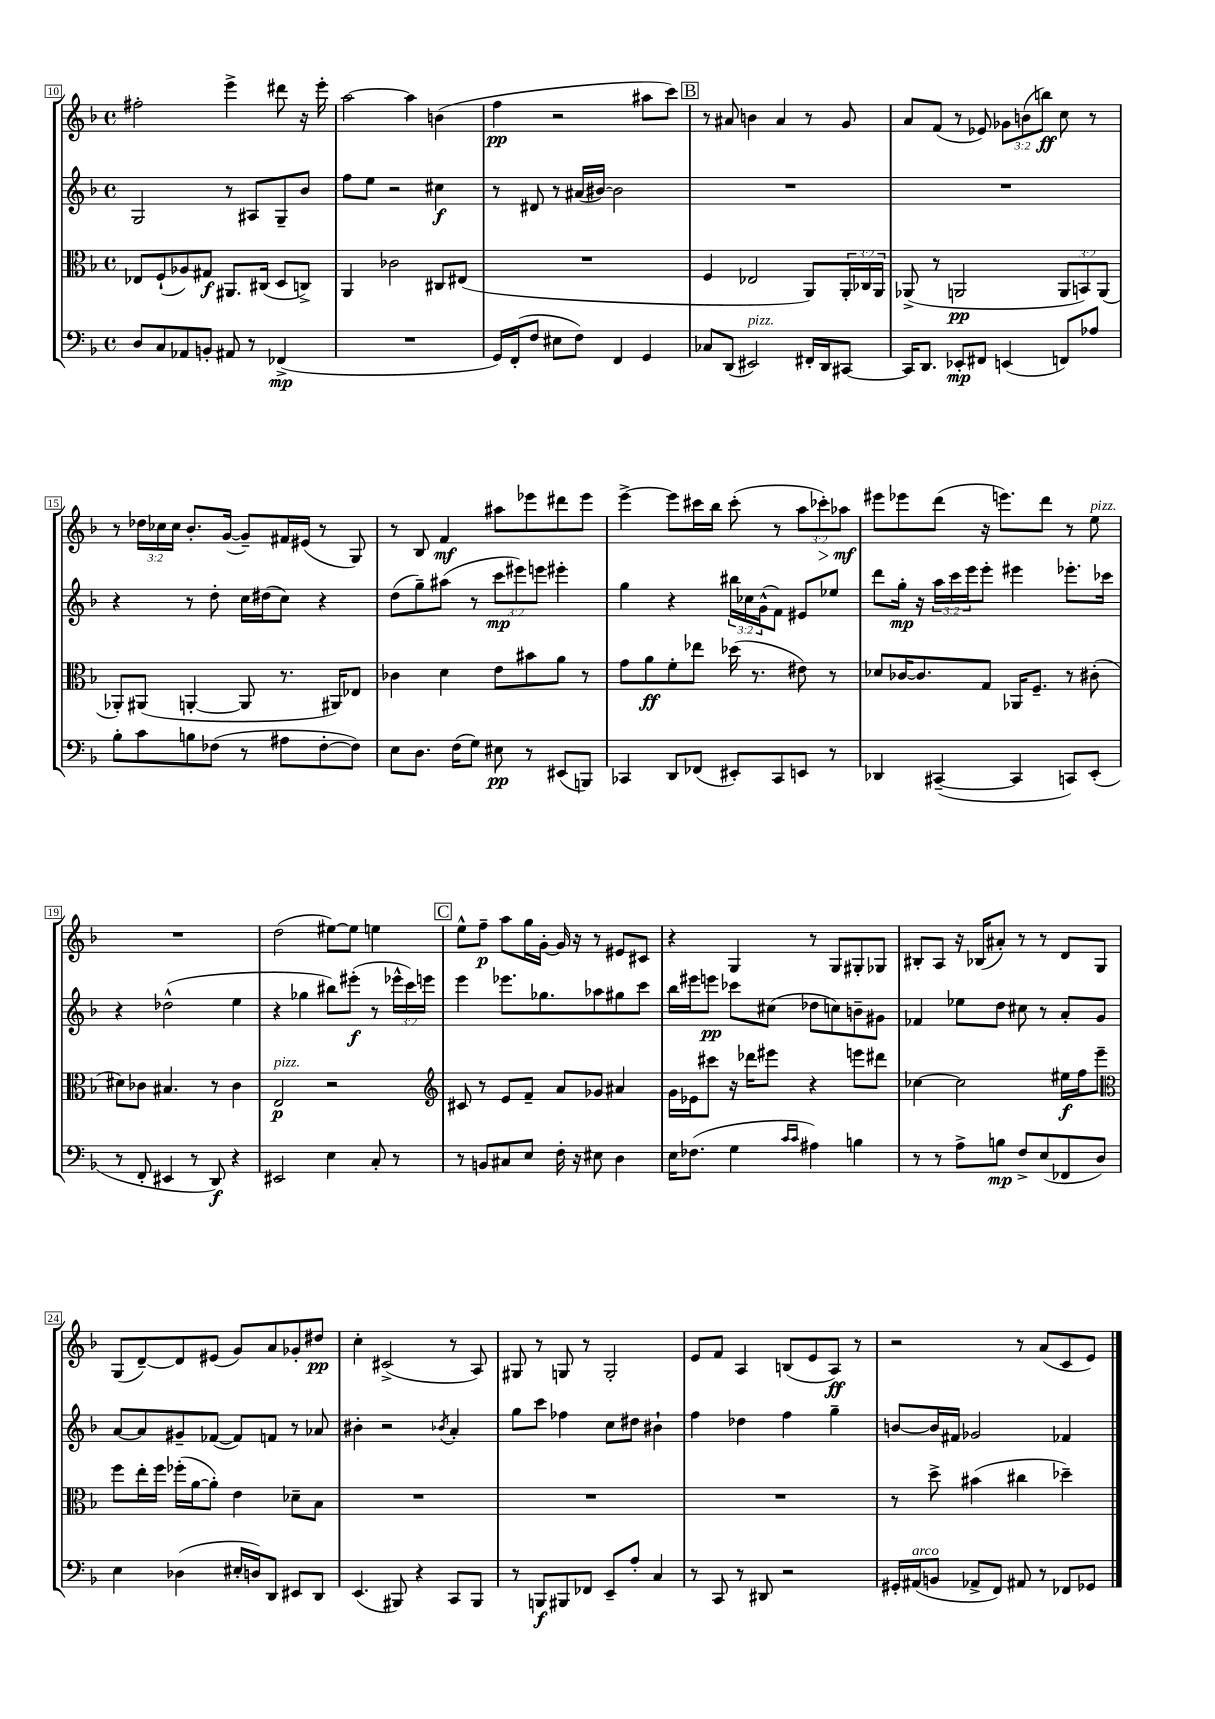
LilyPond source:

<<
\new StaffGroup <<
\new Staff = "s0" {
    \clef treble \key f \major \defaultTimeSignature \time 4/4 \override Staff.TupletNumber.text = #tuplet-number::calc-fraction-text
    fis''2-. e'''4-> dis'''8 r16 e'''16-. |
    a''2~ a''4 b'4( |
    f''4\pp r2 ais''8 c'''8) |
    \mark \markup { \box "B" } r8 ais'8 b'4 ais'4 r8 g'8 |
    a'8 f'8( r8 ees'8) \tuplet 3/2 { ges'8 b'8( b''8\ff) } c''8 r8 |
    r8 \tuplet 3/2 { des''16 ces''16 ces''16 } bes'8.-. g'16~( g'8--) fis'16 eis'16( r8 g8) |
    r8 bes8 f'4\mf ais''8 ees'''8 dis'''8 ees'''8 |
    e'''4~-> e'''8 cis'''16 bes''16 cis'''8-.( r8 \tuplet 3/2 { a''8 ces'''8-.\>) aes''8\mf\! } |
    eis'''8 ees'''8 d'''8( r16 e'''8.) d'''8 r8 e''8^\markup { \italic "pizz." } |
    R1 |
    d''2( eis''8~) eis''8 e''4 |
    \mark \markup { \box "C" } e''8-^ f''8--\p a''8 g''16 g'16~-. g'16 r16 r8 eis'8 cis'8 |
    r4 g4 r8 g8 gis8-. ges8 |
    bis8-. a8 r16 bes16( ais'8-.) r8 r8 d'8 g8 |
    g8( d'8~--) d'8 eis'8( g'8) a'8 ges'8-. dis''8\pp |
    c''4-. cis'2->( r8 a8) |
    gis8 r8 g8 r8 g2-. |
    e'8 f'8 a4 b8( e'8 a8\ff) r8 |
    r2 r8 a'8( c'8 e'8) \bar "|." |
}
\new Staff = "s1" {
    \clef treble \key f \major \defaultTimeSignature \time 4/4 \override Staff.TupletNumber.text = #tuplet-number::calc-fraction-text
    g2 r8 ais8 g8-- bes'8 |
    f''8 e''8 r2 cis''4\f |
    r8 dis'8 r8 ais'16( bis'16~) bis'2 |
    \mark \markup { \box "B" } R1 |
    R1 |
    r4 r8 d''8-. c''16 dis''16( c''8) r4 |
    d''8( g''8--) ais''8( r8 \tuplet 3/2 { c'''8\mp eis'''8) e'''8 } eis'''4-. |
    g''4 r4 \tuplet 3/2 { bis''16 ces''16 g'16-^( } f'8) eis'8 ees''8 |
    d'''8 g''16-.\mp r16 \tuplet 3/2 { a''16 c'''16 e'''16 } e'''8-. eis'''4 ees'''8.-. ces'''16 |
    r4 des''2-^( e''4 |
    r4 ges''4 bis''8) eis'''8-.\f( r8 \tuplet 3/2 { ees'''16-^ c'''16) e'''16 } |
    \mark \markup { \box "C" } e'''4 ees'''8. ges''8. aes''8 gis''8 c'''8 |
    bes''16 eis'''16 e'''8\pp ces'''8 cis''8( des''8 c''8) b'8-- gis'8 |
    fes'4 ees''8 d''8 cis''8 r8 a'8-. g'8 |
    a'8~ a'8 gis'8-- fes'8~( fes'8) f'8 r8 aes'8 |
    bis'4-. r2 \acciaccatura { bes'8 } a'4-. |
    g''8 c'''8 fes''4 c''8 dis''8 bis'4-! |
    f''4 des''4 f''4 g''4-- |
    b'8~ b'16 fis'16 ges'2 fes'4 \bar "|." |
}
\new Staff = "s2" {
    \clef alto \key f \major \defaultTimeSignature \time 4/4 \override Staff.TupletNumber.text = #tuplet-number::calc-fraction-text
    ees8 f8-!( aes8) gis8\f ais,8. cis16( d8 c8->) |
    a,4 ces'2 cis8 eis8( |
    R1 |
    \mark \markup { \box "B" } f4 ees2 a,8) \tuplet 3/2 { a,16-. ces16 a,16 } |
    aes,8->( r8 a,2\pp \tuplet 3/2 { a,8 b,8) a,8( } |
    aes,8-.) ais,8( a,4~-. a,8 r8. ais,16) ees8 |
    ces'4 d'4 e'8 bis'8 a'8 r8 |
    g'8 a'8\ff f'8-. ees''8 des''16( r8. eis'8) r8 |
    des'8 ces'16~ ces'8. g8 aes,16 f8.-- r8 cis'8-.( |
    dis'8) ces'8 bis4. r8 ces'4 |
    e2\p^\markup { \italic "pizz." } r2 |
    \mark \markup { \box "C" } \clef treble cis'8 r8 e'8 f'8-- a'8 ges'8 ais'4 |
    g'16 ees'16 cis'''8 r16 des'''16 eis'''8 r4 e'''8 dis'''8 |
    ces''4~ ces''2 eis''16\f f''16 e'''8-- |
    \clef alto f''8 e''16-. f''16 fes''16-.( a'16~ a'8-.) e'4 des'8-- bes8 |
    R1 |
    R1 |
    R1 |
    r8 d''8-> bis'4( cis''4 des''4--) \bar "|." |
}
\new Staff = "s3" {
    \clef bass \key f \major \defaultTimeSignature \time 4/4
    d8 c8 aes,8 b,8-. ais,8 r8 fes,4->\mp( |
    R1 |
    g,16) f,16-.( f8 eis8 f8) f,4 g,4 |
    \mark \markup { \box "B" } ces8 d,8( eis,2^\markup { \italic "pizz." }) fis,16-. d,16 cis,8~ |
    cis,16 d,8. ees,8-.\mp fis,8 e,4( f,8) aes8 |
    bes8-. c'8 b8 fes8( r8 ais8 fes8~-. fes8) |
    e8 d8. f16( g8) eis8\pp r8 eis,8( b,,8) |
    ces,4 d,8 fes,8( eis,8-.) ces,8 e,8 r8 |
    des,4 cis,4~--( cis,4 c,8) e,8-.( |
    r8 f,8-. eis,4 r8 d,8\f) r4 |
    eis,2 e4 c8-. r8 |
    \mark \markup { \box "C" } r8 b,8 cis8 e8 f16-. r16 eis8 d4 |
    e16 fes8.( g4 \grace { c'16 c'16 } ais4) b4 |
    r8 r8 a8-> b8\mp f8-> e8( fes,8 d8) |
    e4 des4( eis16-. d16) d,8 eis,8 d,8 |
    e,4.( bis,,8) r4 c,8 bis,,8 |
    r8 b,,8\f bis,,8 fes,8 e,8-- a8-. c4 |
    r8 c,8 r8 dis,8 r2 |
    gis,16-. ais,16^\markup { \italic "arco" }( b,8 aes,8-> f,8) ais,8 r8 fes,8 ges,8 \bar "|." |
}
>>
>>
\layout { \context { \Score currentBarNumber = #10 \override BarNumber.stencil = #(make-stencil-boxer 0.1 0.3 ly:text-interface::print) } }
